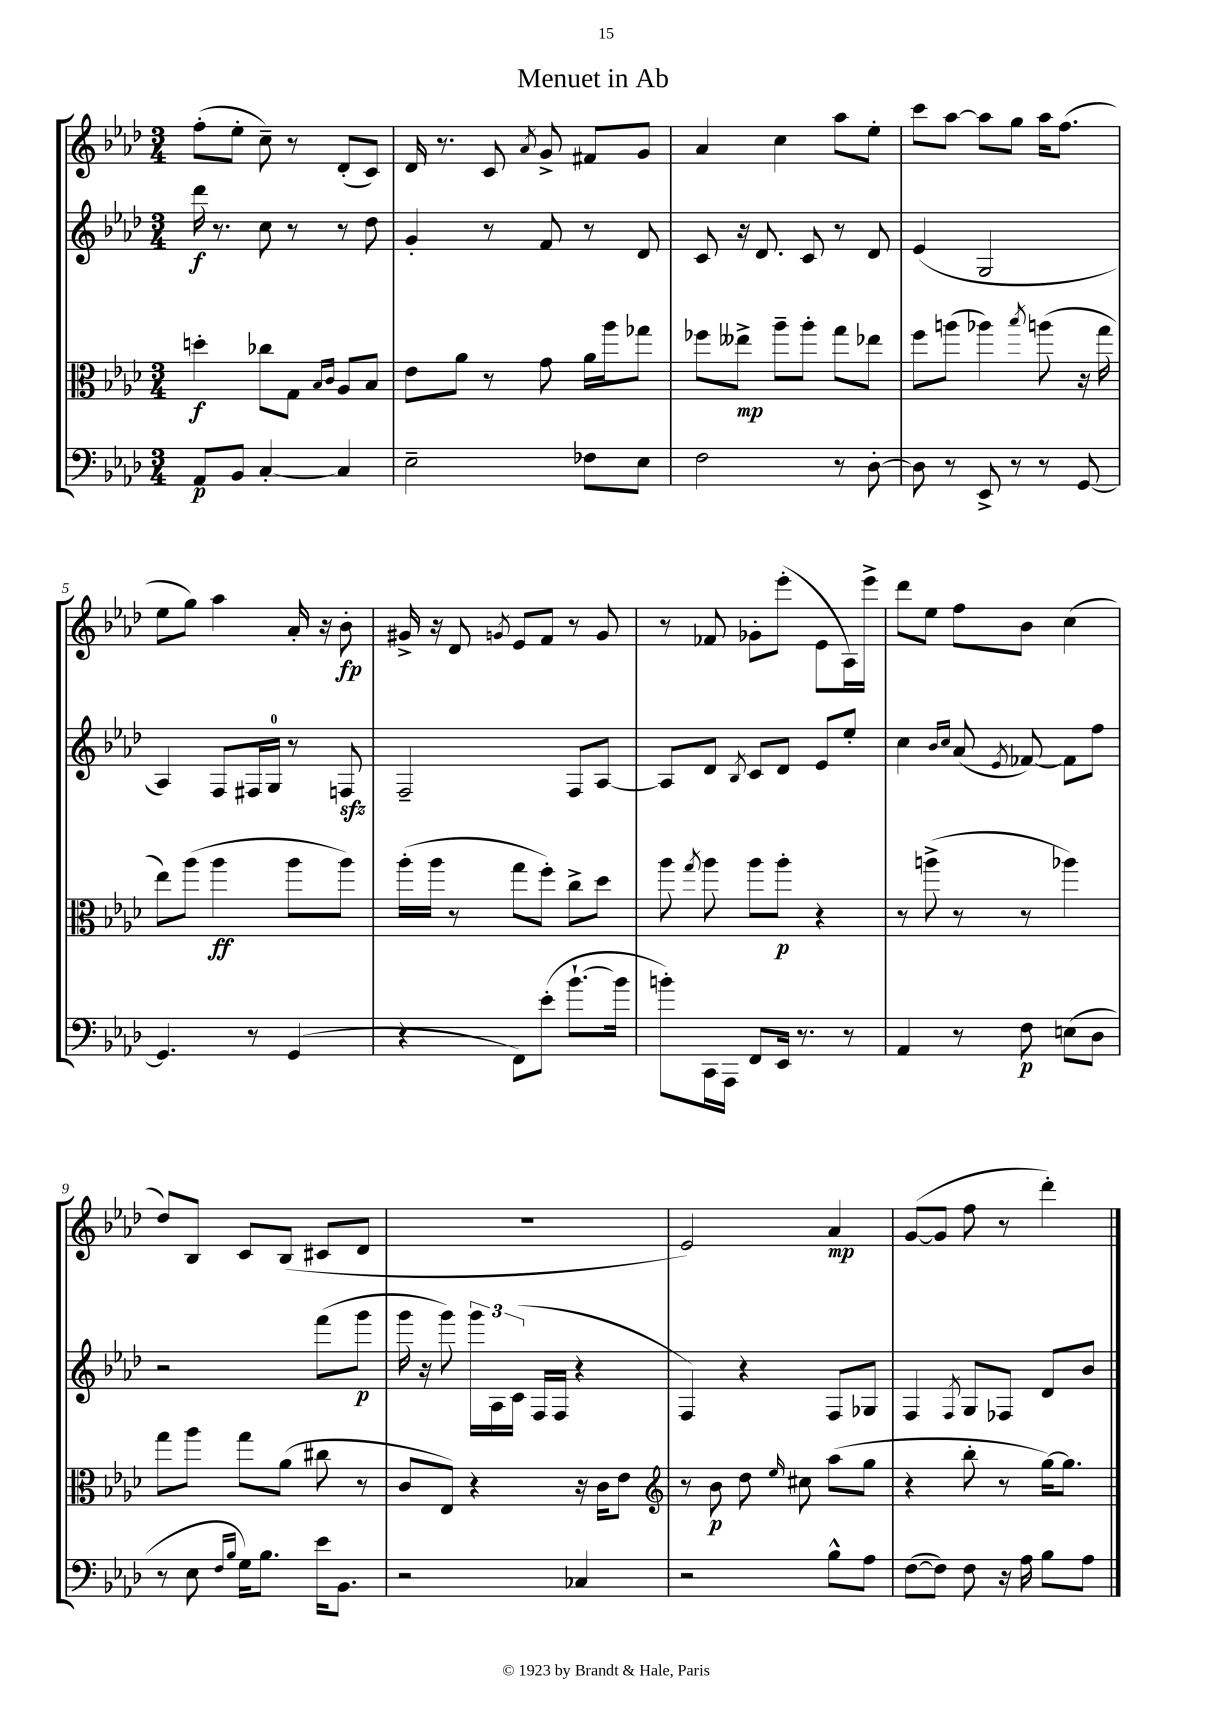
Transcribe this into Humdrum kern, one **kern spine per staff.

**kern	**dynam	**kern	**dynam	**kern	**dynam	**kern	**dynam
*part4	*part4	*part3	*part3	*part2	*part2	*part1	*part1
*staff4	*staff4	*staff3	*staff3	*staff2	*staff2	*staff1	*staff1
*clefF4	*	*clefC3	*	*clefG2	*	*clefG2	*
*k[b-e-a-d-]	*	*k[b-e-a-d-]	*	*k[b-e-a-d-]	*	*k[b-e-a-d-]	*
*M3/4	*	*M3/4	*	*M3/4	*	*M3/4	*
=1	=1	=1	=1	=1	=1	=1	=1
8AA-/L	p	4ddn'\	f	16ddd-\	f	(8ff'\L	.
.	.	.	.	8.r	.	.	.
8BB-/J	.	.	.	.	.	8ee-'\J	.
[4C'/	.	8cc-X\L	.	8cc\	.	8cc~\)	.
.	.	8G\J	.	8r	.	8r	.
.	.	16qqB-/LL	.	.	.	.	.
.	.	16qqc/JJ	.	.	.	.	.
4C/]	.	8A-/L	.	8r	.	(8d-'/L	.
.	.	8B-/J	.	8dd-\	.	8c/J)	.
=2	=2	=2	=2	=2	=2	=2	=2
2E-~\	.	8e-\L	.	4g'/	.	16d-/	.
.	.	.	.	.	.	8.r	.
.	.	8a-\J	.	.	.	.	.
.	.	8r	.	8r	.	8c/	.
.	.	.	.	.	.	8qa-/	.
.	.	8g\	.	8f/	.	8g^/	.
8F-X\L	.	16a-\LL	.	8r	.	8f#X/L	.
.	.	16aa-\J	.	.	.	.	.
8E-\J	.	8gg-X\J	.	8d-/	.	8g/J	.
=3	=3	=3	=3	=3	=3	=3	=3
2F\	.	8ff-X\L	.	8c/	.	4a-/	.
.	.	8ee--X^\J	mp	16r	.	.	.
.	.	.	.	8.d-/	.	.	.
.	.	8aa-~\L	.	.	.	4cc\	.
.	.	8aa-'\J	.	8c/	.	.	.
8r	.	8gg\L	.	8r	.	8aa-\L	.
[8D-'\	.	8ee-X\J	.	8d-/	.	8ee-'\J	.
=4	=4	=4	=4	=4	=4	=4	=4
8D-\]	.	8ff\L	.	(4e-/	.	8ccc\L	.
8r	.	(8aan\J	.	.	.	[8aa-\J	.
8EE-^/	.	4aa-X\)	.	2G/	.	8aa-\L]	.
8r	.	.	.	.	.	8gg\J	.
.	.	8qbb-/	.	.	.	.	.
8r	.	(8aan\	.	.	.	16aa-\KL	.
.	.	.	.	.	.	(8.ff\J	.
[8GG/	.	16r	.	.	.	.	.
.	.	16gg\	.	.	.	.	.
!!LO:LB:g=z
=5	=5	=5	=5	=5	=5	=5	=5
4.GG/]	.	8ee-\L)	.	4A-/)	.	8ee-\L	.
.	.	(8aa-\J	.	.	.	8gg\J)	.
.	.	4aa-\	ff	8F/L	.	4aa-\	.
8r	.	.	.	16F#X/L	.	.	.
.	.	.	.	16G/JJ	.	.	.
(4GG/	.	8aa-\L	.	8r	.	16a-'/	.
.	.	.	.	.	.	16r	.
.	.	8aa-\J)	.	8Fnzz/	.	8b-'\	fp
=6	=6	=6	=6	=6	=6	=6	=6
4r	.	(16aa-'\LL	.	2F~/	.	16g#X^/	.
.	.	16aa-\JJ	.	.	.	16r	.
.	.	8r	.	.	.	8d-/	.
.	.	.	.	.	.	8qgn/	.
8FF\L)	.	8gg\L	.	.	.	8e-/L	.
(8e-'\J	.	8ff'\J)	.	.	.	8f/J	.
[8.b-`\L	.	8cc^\L	.	8F/L	.	8r	.
.	.	8dd-\J	.	[8A-/J	.	8g/	.
16b-\Jk]	.	.	.	.	.	.	.
=7	=7	=7	=7	=7	=7	=7	=7
8bn'\L)	.	8aa-\	.	8A-/L]	.	8r	.
.	.	8qgg/	.	.	.	.	.
16CC\L	.	8aa-\	.	8d-/J	.	8f-X/	.
16AAA-\JJ	.	.	.	.	.	.	.
.	.	.	.	8qB-/	.	.	.
8FF/L	.	8aa-\L	.	8c/L	.	8g-X'\L	.
16EE-/Jk	.	8aa-'\J	p	8d-/J	.	(8eee-'\J	.
8.r	.	.	.	.	.	.	.
.	.	4r	.	8e-/L	.	8e-\L	.
8r	.	.	.	8ee-'/J	.	16A-\L)	.
.	.	.	.	.	.	16eee-^\JJ	.
=8	=8	=8	=8	=8	=8	=8	=8
4AA-/	.	8r	.	4cc\	.	8ddd-\L	.
.	.	(8aan^\	.	.	.	8ee-\J	.
.	.	.	.	16qqb-/LL	.	.	.
.	.	.	.	16qqcc/JJ	.	.	.
8r	.	8r	.	(8a-/	.	8ff\L	.
.	.	.	.	8qe-/	.	.	.
8F\	p	8r	.	[8f-X/)	.	8b-\J	.
(8En\L	.	4aa-X\)	.	8f-\L]	.	(4cc\	.
8D-\J	.	.	.	8ff\J	.	.	.
!!LO:LB:g=z
=9	=9	=9	=9	=9	=9	=9	=9
8r	.	8gg\L	.	2r	.	8dd-/L)	.
8E-\	.	8aa-\J	.	.	.	8B-/J	.
16qqF/LL	.	.	.	.	.	.	.
16qqB-/JJ	.	.	.	.	.	.	.
16G\KL)	.	8gg\L	.	.	.	8c/L	.
8.B-\J	.	.	.	.	.	.	.
.	.	(8a-\J	.	.	.	(8B-/J	.
16e-\KL	.	8cc#X\	.	(8fff\L	.	8c#X/L	.
8.BB-\J	.	.	.	.	.	.	.
.	.	8r	.	8ggg\J	p	8d-/J	.
=10	=10	=10	=10	=10	=10	=10	=10
2r	.	8c/L	.	16ggg\	.	2.r	.
.	.	.	.	16r	.	.	.
.	.	8E-/J)	.	8ggg\)	.	.	.
.	.	4r	.	24ggg\LL	.	.	.
.	.	.	.	24A-\	.	.	.
.	.	.	.	(24c\JJ	.	.	.
.	.	.	.	16F/LL	.	.	.
.	.	.	.	16F/JJ	.	.	.
4C-X/	.	16r	.	4r	.	.	.
.	.	16c\KL	.	.	.	.	.
.	.	8e-\J	.	.	.	.	.
=11	=11	=11	=11	=11	=11	=11	=11
*	*	*clefG2	*	*	*	*	*
2r	.	8r	.	4F/)	.	2e-/)	.
.	.	8b-\	p	.	.	.	.
.	.	8dd-\	.	4r	.	.	.
.	.	16qqee-/	.	.	.	.	.
.	.	8cc#X\	.	.	.	.	.
8B-^^\L	.	(8aa-\L	.	8F/L	.	4a-/	mp
8A-\J	.	8gg\J	.	8G-X/J	.	.	.
=12	=12	=12	=12	=12	=12	=12	=12
([8F\L	.	4r	.	4F/	.	([8g/L	.
8F\J])	.	.	.	.	.	8g/J]	.
.	.	.	.	8qF/	.	.	.
8F\	.	8bb-'\	.	8G/L	.	8ff\	.
16r	.	8r	.	8F-X/J	.	8r	.
16A-\	.	.	.	.	.	.	.
8B-\L	.	[16gg\KL)	.	8d-/L	.	4ddd-'\)	.
.	.	8.gg\J]	.	.	.	.	.
8A-\J	.	.	.	8b-/J	.	.	.
==	==	==	==	==	==	==	==
*-	*-	*-	*-	*-	*-	*-	*-
